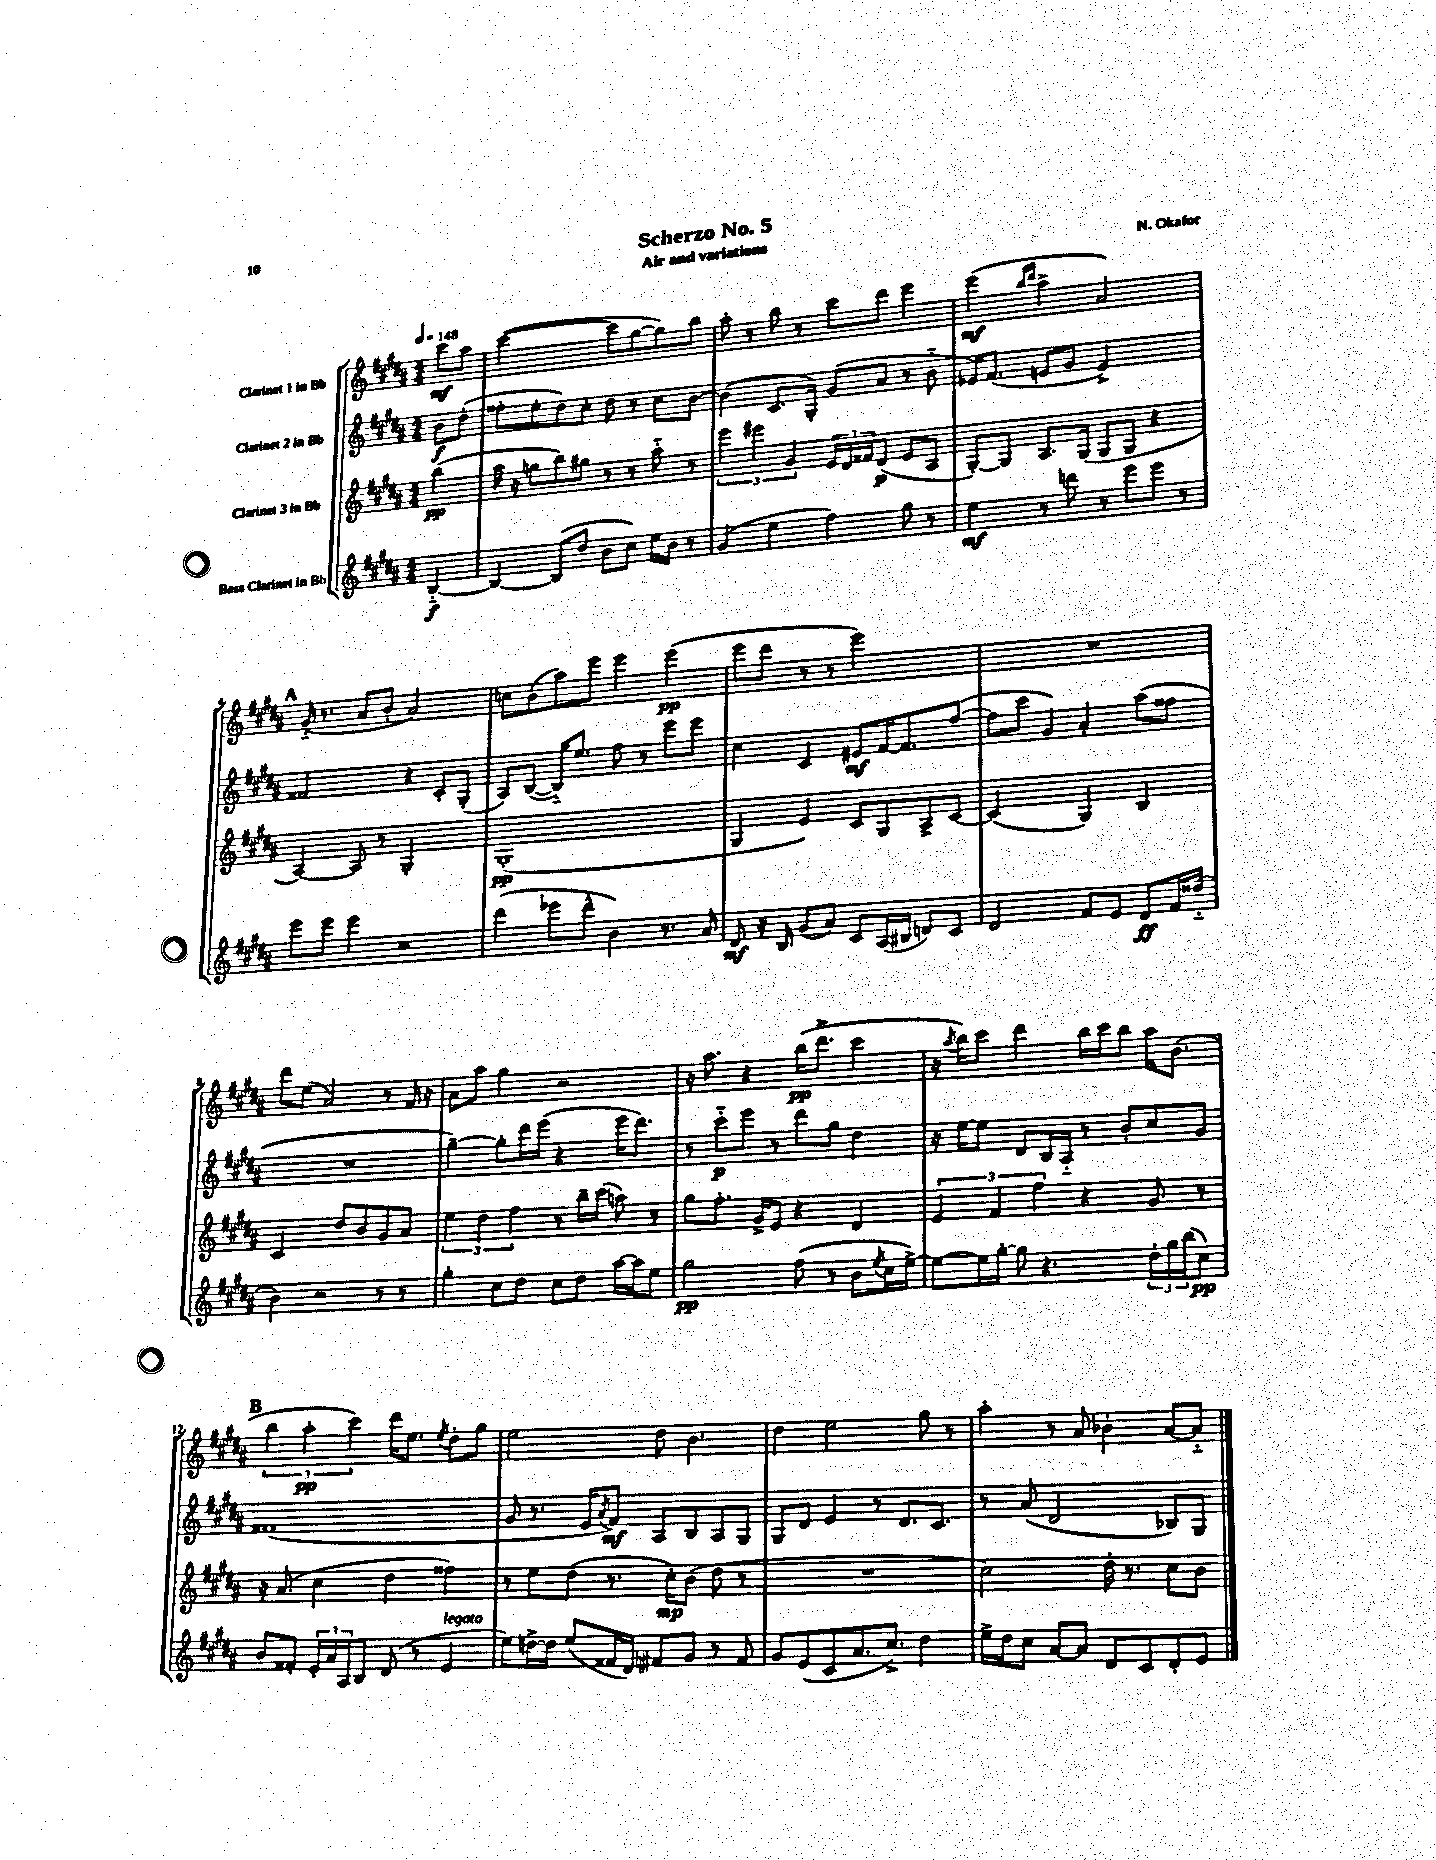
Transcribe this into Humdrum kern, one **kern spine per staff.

**kern	**kern	**kern	**kern
*staff4	*staff3	*staff2	*staff1
*clefG2	*clefG2	*clefG2	*clefG2
*k[f#c#g#d#a#]	*k[f#c#g#d#a#]	*k[f#c#g#d#a#]	*k[f#c#g#d#a#]
*M4/4	*M4/4	*M4/4	*M4/4
*MM148	*MM148	*MM148	*MM148
[4B'~	(4bb	8b	8ccc#
.	.	(8dd#'	8aa#
=	=	=	=
4B_	16aa#	8ff##'	([2ccc#
.	16r	.	.
.	8gg	8ee'	.
(8B]	8bb)	8dd#)	.
8dd#	8gg#	8cc#'	.
8b	8r	8dd#	8ccc#]
8cc#)	8r	8r	[8gg#
16ee	8aa#'~	8cc#	8gg#])
16b	.	.	.
8r	8r	[8b	8bb
=	=	=	=
(4g#	6eee	(4b]	8aa#'
.	.	.	8r
.	6eee#	.	.
4ee	.	8.c#	8bb
.	6g#	.	.
.	.	.	8r
.	.	16G#')	.
4ff#)	24e	(8g#	8ccc#
.	24d#	.	.
.	24f##	.	.
.	(8d#	8a#	8ddd#
8gg#	8e	8r	4eee
8r	8A#	8b'~	.
=	=	=	=
4ee	[8G#')	16e-)	(4eee
.	.	(8.f#	.
.	8G#]	.	.
.	.	.	16qqbb
.	.	.	16qqddd#
8r	8.A#	8e	4aa#^
8ddd	.	8g#	.
.	(16G#	.	.
8r	8G#	2e^)	2a#)
8eee	8G#	.	.
8eee	4r	.	.
8r	.	.	.
=	=	=	=
8eee	[4A#)	2f##	(16g#'~
.	.	.	8.r
8eee	.	.	.
4eee	8A#]	.	8a#
.	8r	.	8b'
2r	2G#'	4r	2a#)
.	.	8c#'	.
.	.	(8G#'	.
=	=	=	=
(4ddd#	(1G#'	8A#)	8cc
.	.	([8B	(8b
8eee-	.	16B'~])	8aa#)
.	.	8.ee	.
8ddd#^^	.	.	8eee
4b)	.	8ff#	4eee
.	.	8r	.
8.r	.	8eee	(4eee
.	.	8eee	.
16a#	.	.	.
=	=	=	=
8d#	4G#	4cc#	8eee
16r	.	.	8ddd#
16B	.	.	.
(8g#	4e)	4c#	8r
8a#)	.	.	8r
8c#	8c#	8e#	2eee)
(16A#	8G#	[16f#	.
16B#	.	8.f#]	.
8d)	8A#^	.	.
8c#	[8c#	([8ff#	.
=	=	=	=
2d#	(2c#]	8ff#]	1r
.	.	8ccc#	.
.	.	4g#)	.
8f#	4G#)	4a#'	.
8e	.	.	.
8d#	4B	(8aa#	.
16f#	.	8ff##	.
(16dd##'~	.	.	.
=	=	=	=
4b)	2c#	1r	8ddd#
.	.	.	(8ee
2r	.	.	2a#)
.	8dd#	.	.
.	8b	.	.
8r	8g#	.	8r
8r	8a#	.	16f#
.	.	.	16r
=	=	=	=
4gg#'	6ee	[4gg#~)	8a#
.	.	.	8aa#
.	6dd#	.	.
8cc#	.	8gg#']	4gg#
.	6ff#	.	.
8dd#	.	16ddd#	.
.	.	(16eee	.
8cc#	8r	4r	2r
8dd#	16bb~	.	.
.	(16ccc#	.	.
[16aa#	8aa)	16eee	.
16aa#]	.	8.ddd#)	.
8ee	8r	.	.
=	=	=	=
2gg#	8gg#	8r	16r
.	.	.	8.aa#
.	8.ff#'	8ccc#'~	.
.	.	8eee	4r
.	16g#^	.	.
.	8e	8r	.
(8ff#	4r	8ddd#	(16bb
.	.	.	8.ddd#^
8r	.	8gg#	.
8b	4d#	4dd#	4ccc#
8qee	.	.	.
16cc#	.	.	.
[16ee^)	.	.	.
=	=	=	=
8ee_	6e	16r	16r
.	.	.	8qaa#
.	.	[16ee	16bb)
16ee]	.	8ee]	8ccc#
.	6f#	.	.
[16gg#'	.	.	.
8gg#]	.	8d#	4ddd#
.	6ff#	.	.
4.r	.	16B	.
.	.	16A#'~	.
.	4r	8r	16bb
.	.	.	16ccc#
.	.	8b'	8bb
24dd#'	8g#	8cc#	16aa#
24gg#	.	.	.
.	.	.	(8.b
(24bb	.	.	.
8cc#)	8r	8g#	.
=	=	=	=
8b	16r	(1f##	6bb
.	(8.a#	.	.
8f##'	.	.	.
.	.	.	6aa#'
24e'	4cc#	.	.
24a#	.	.	.
24A#	.	.	6ccc#)
8B	.	.	.
(8d#	4dd#	.	16ddd#
.	.	.	8.ee
8r	.	.	.
.	.	.	8qee
4e	4ff##)	.	8dd#'
.	.	.	8gg#
=	=	=	=
8ee)	8r	8g#	2ee
[16dd^	8ee	8.r	.
16dd]	.	.	.
(8ee	(8dd#	.	.
.	.	16e	.
.	.	8qa#	.
16f##	8.r	8f#)	.
16d#)	.	.	.
8f#	.	8A#	8dd#
.	16cc#')	.	.
8g#	(8b	8B	4.b
8r	8dd#	8A#	.
8f#	8r	8G#	.
=	=	=	=
8g#	1r	8G#	4dd#
(8e	.	8d#	.
8c#	.	4e	2ee
8.a#	.	.	.
.	.	8r	.
8.cc#^)	.	.	.
.	.	8.d#	.
4dd#	.	.	8gg#
.	.	8.c#	.
.	.	.	8r
=	=	=	=
16ee^	2cc#)	8r	4aa#'
16dd#	.	.	.
8cc#	.	(8a#	.
[8a#	.	2d#	8r
8a#]	.	.	8a#
8d#	16dd#'	.	4b-'
.	8.r	.	.
8c#	.	.	.
8d#'	8cc#	8B-)	[8a#
8e	8b	8G#	8a#'~]
==	==	==	==
*-	*-	*-	*-
